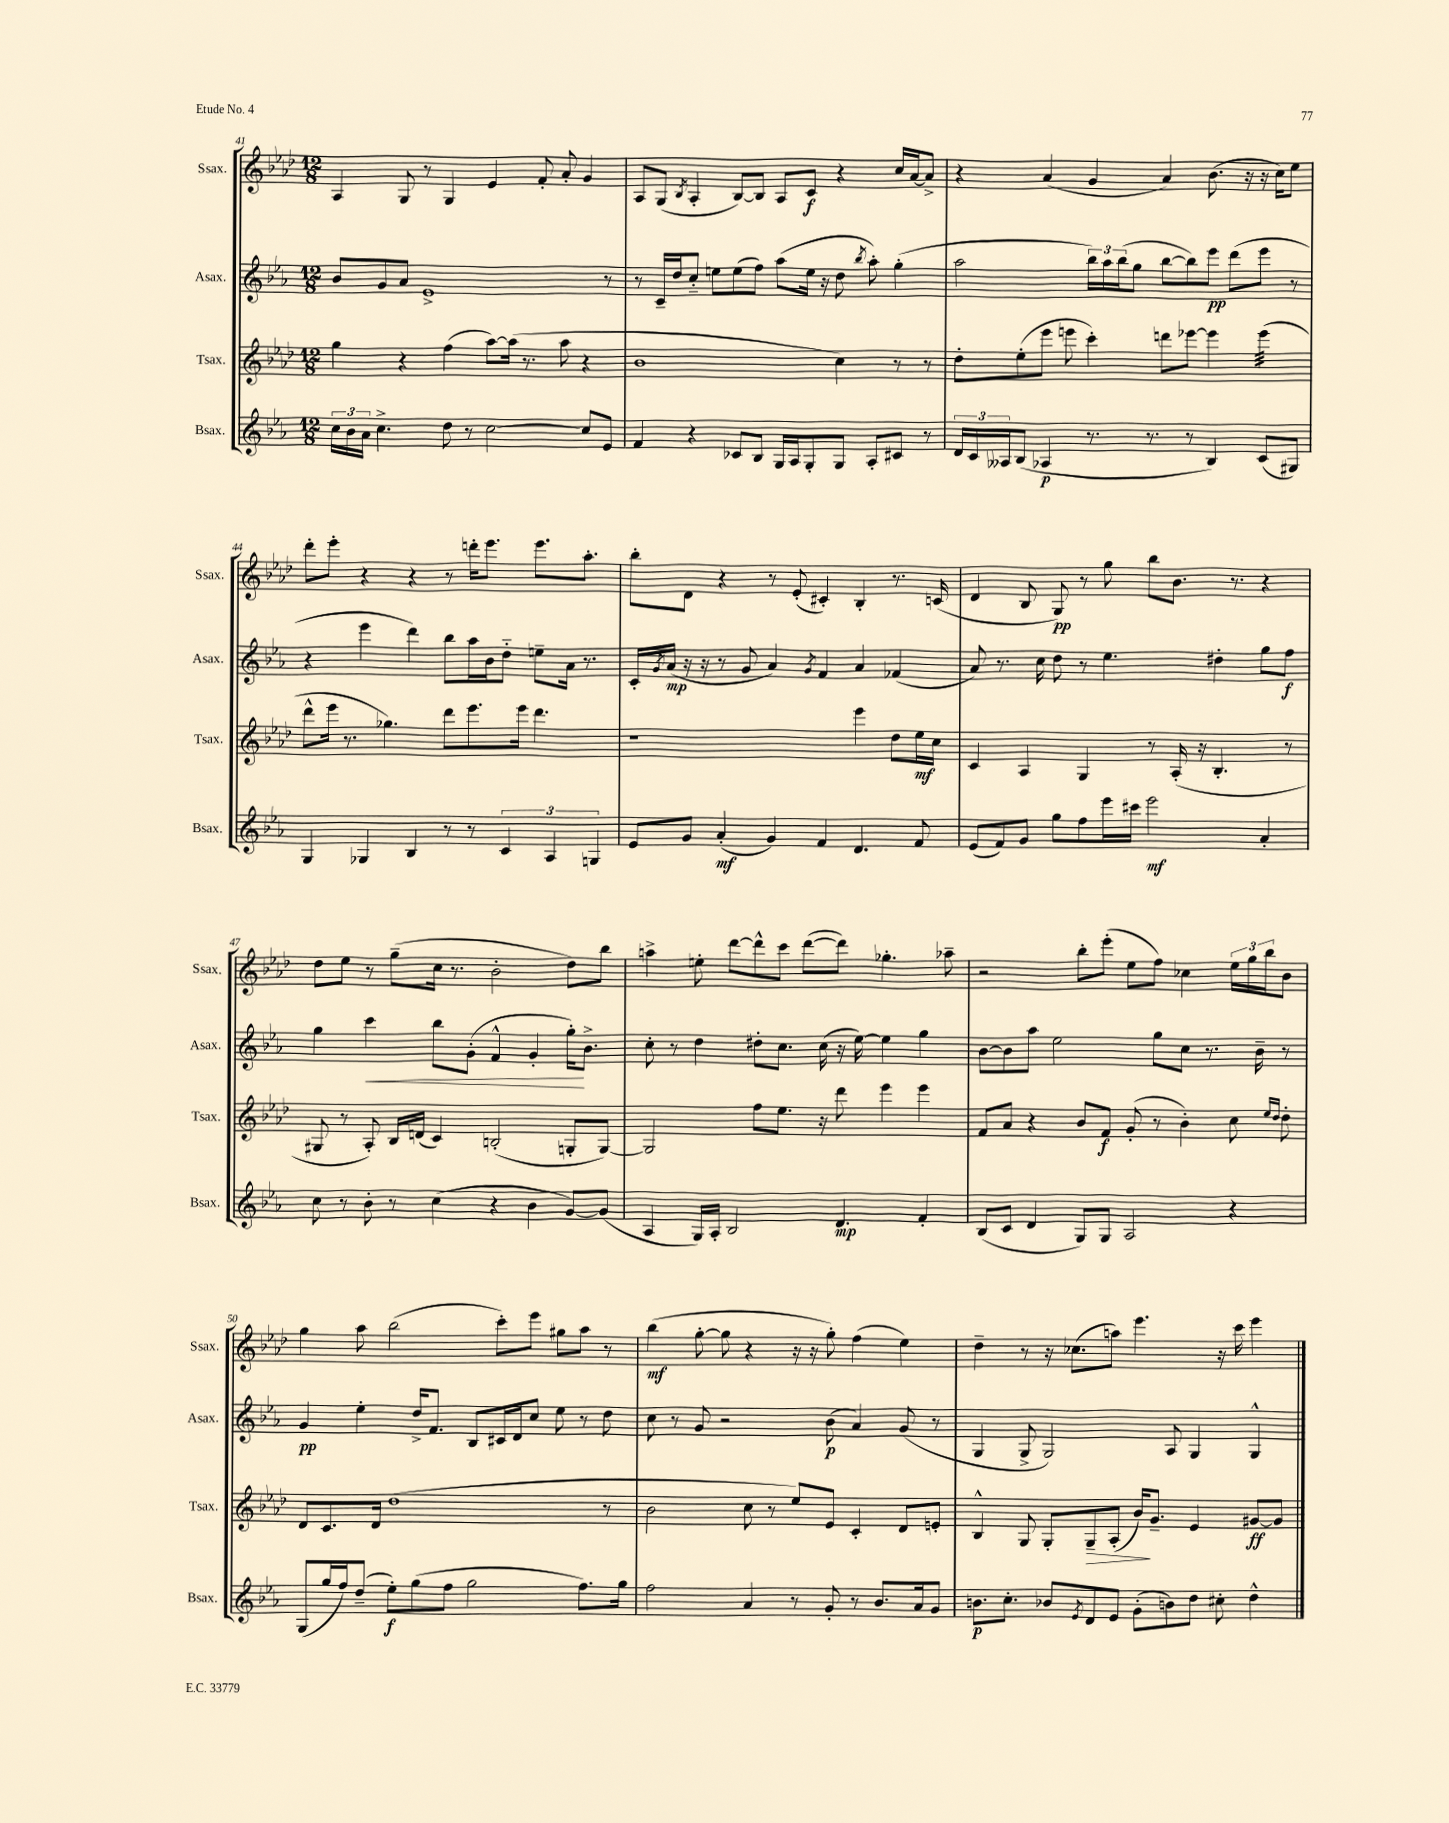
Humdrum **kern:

**kern	**kern	**kern	**kern
*staff4	*staff3	*staff2	*staff1
*clefG2	*clefG2	*clefG2	*clefG2
*k[b-e-a-]	*k[b-e-a-d-]	*k[b-e-a-]	*k[b-e-a-d-]
*M12/8	*M12/8	*M12/8	*M12/8
24cc	4gg	8b-	4A-
24b-	.	.	.
24a-	.	.	.
4.cc^	.	8g	.
.	4r	8a-	8G
.	.	1e-^	8r
8dd	(4ff	.	4G
8r	.	.	.
[2cc	[8aa-)	.	4e-
.	(16aa-]	.	.
.	8.r	.	.
.	.	.	8f'
.	8aa-	.	8a-'
8cc]	4r	.	4g
8e-	.	8r	.
=	=	=	=
4f	1b-	8r	8A-
.	.	16c~	(8G
.	.	16dd	.
.	.	.	8qB-
4r	.	8cc'~	4A-'
.	.	8ee	.
8c-	.	(8ee	[8B-)
8B-	.	8ff)	8B-]
16G	.	(8aa-	8A-
16A-	.	.	.
8G'	.	16ee	8c
.	.	16r	.
8G	4cc)	8dd	4r
.	.	8qbb-	.
8A-'	.	8aa-')	.
8c#	8r	(4gg'	16cc
.	.	.	[16a-
8r	8r	.	8a-^]
=	=	=	=
24d	8dd-'	2aa-	4r
24c	.	.	.
24A--	.	.	.
(8B-	(8ee-'	.	.
4A-	8eee-	.	(4a-
.	8eee	.	.
8.r	4ccc')	24bb-)	4g
.	.	24aa-	.
.	.	(24bb-	.
.	.	8gg	.
8.r	.	.	.
.	8ddd	[8bb-	4a-)
8r	[8eee-	8bb-])	.
4B-)	4eee-]	8eee-	(8.b-
.	.	(8ddd	.
.	.	.	16r
(8c	(4eee-	8eee-	16r
.	.	.	16cc)
8G#)	.	8r	8ee-
=	=	=	=
4G	8ddd-^^	4r	8ddd-'
.	16eee-	.	8eee-'
.	8.r	.	.
4G-	.	4eee-	4r
.	4.gg-)	.	.
4B-	.	4ddd)	4r
8r	8ddd-	8bb-	8r
8r	8.eee-	16aa-	16ddd'
.	.	16b-	8.eee-
6c	.	8dd'~	.
.	16eee-	.	.
.	4.ddd-	8ee~	8.eee-
6A-	.	.	.
.	.	16a-	.
.	.	8.r	8.aa-'
6G	.	.	.
=	=	=	=
8e-	1r	16c'	8bb-'
.	.	8qg	.
.	.	(16a-	.
8g	.	16r	8d-
.	.	16r	.
(4a-'	.	8r	4r
.	.	8g	.
4g)	.	4a-)	8r
.	.	.	(8e-'
.	.	8qg	.
4f	.	4f	4c#')
4.d	4eee-	4a-	4B-'
.	8dd-	(4f-	8.r
8f	16ee-	.	.
.	16cc	.	(16c
=	=	=	=
(8e-	4c	8a-)	4d-
8f)	.	8.r	.
8g	4A-	.	8B-
.	.	16cc	.
8gg	.	8dd	8G)
8ff	4G	8r	8r
16eee-	.	4.ee-	8gg
16ccc#	.	.	.
2eee-	8r	.	8bb-
.	(16A-'	.	8.b-
.	16r	.	.
.	4.B-'	4dd#'	.
.	.	.	8.r
4a-'	.	8gg	4r
.	8r	8ff	.
=	=	=	=
8cc	8G#	4gg	8dd-
8r	8r	.	8ee-
8b-'	8A-')	4ccc	8r
8r	16B-	.	(8gg~
.	(16d	.	.
(4cc	4c)	8bb-	16cc
.	.	.	8.r
.	.	(8g'	.
4r	(2B'	4f^^	2b-'
4b-	.	4g'	.
[8g)	8G'	16gg')	8dd-)
.	.	8.b-^	.
(8g]	[8G)	.	8bb-
=	=	=	=
4A-	2G]	8cc'	4aa^
.	.	8r	.
16G)	.	4dd	8ee'
16A-'	.	.	.
2B-	.	.	[8ddd-
.	8ff	8dd#'	8ddd-^^]
.	8.ee-	8.cc	8ccc
.	.	.	([8ddd-
.	16r	(16cc	.
4.d	8ddd-	16r	8ddd-])
.	.	[16ee-)	.
.	4eee-	4ee-]	4.gg-'
4f'	4eee-	4gg	.
.	.	.	8aa-~
=	=	=	=
(8B-	8f	[8b-	2r
8c	8a-	8b-]	.
4d	4r	8aa-	.
.	.	2ee-	.
8G)	8b-	.	8bb-'
8G	8f	.	(8eee-'
2A-	(8g'	.	8ee-
.	8r	8gg	8ff)
.	4b-')	8cc	4cc-
.	.	8.r	.
4r	8cc	.	24ee-
.	.	.	24gg
.	.	16b-~	.
.	.	.	24bb-
.	16qqee-	.	.
.	16qqdd-	.	.
.	8dd-'	8r	8b-
=	=	=	=
(8G	8d-	4g	4gg
16gg	8.c	.	.
16ff)	.	.	.
(8dd~	.	4ee-'	8aa-
.	16d-	.	.
8ee-')	(1dd-	.	(2bb-
(8gg	.	16dd^	.
.	.	8.f	.
8ff	.	.	.
2gg	.	8B-	.
.	.	16c#	8ccc')
.	.	16d	.
.	.	8cc	8eee-
.	.	8ee-	8gg#
8.ff)	.	8r	8aa-
.	8r	8dd	8r
16gg	.	.	.
=	=	=	=
2ff	2b-	8cc	(4bb-
.	.	8r	.
.	.	8g	[8gg'
.	.	2r	8gg]
4a-	8cc	.	4r
.	8r	.	.
8r	8ee-)	.	16r
.	.	.	16r
8g'	8e-	(8b-	8gg')
8r	4c'	4a-)	(4ff
8.b-	.	.	.
.	8d-	(8g	4ee-)
16a-	.	.	.
8g	8e'	8r	.
=	=	=	=
8.b	4B-^^	4G	4dd-~
8.cc'	.	.	.
.	8G	8G^	8r
8b-	8G'	2G)	16r
.	.	.	(8.cc-
8qe-	.	.	.
8d	8G~	.	.
8e-	(8A-'	.	8aa)
(8g'	16b-)	.	4.eee-
.	8.g~	.	.
8b)	.	8A-	.
8dd	4e-	4G	.
8cc#'	.	.	16r
.	.	.	16ccc
4dd^^	[8g#	4G^^	4eee-
.	8g#]	.	.
==	==	==	==
*-	*-	*-	*-
